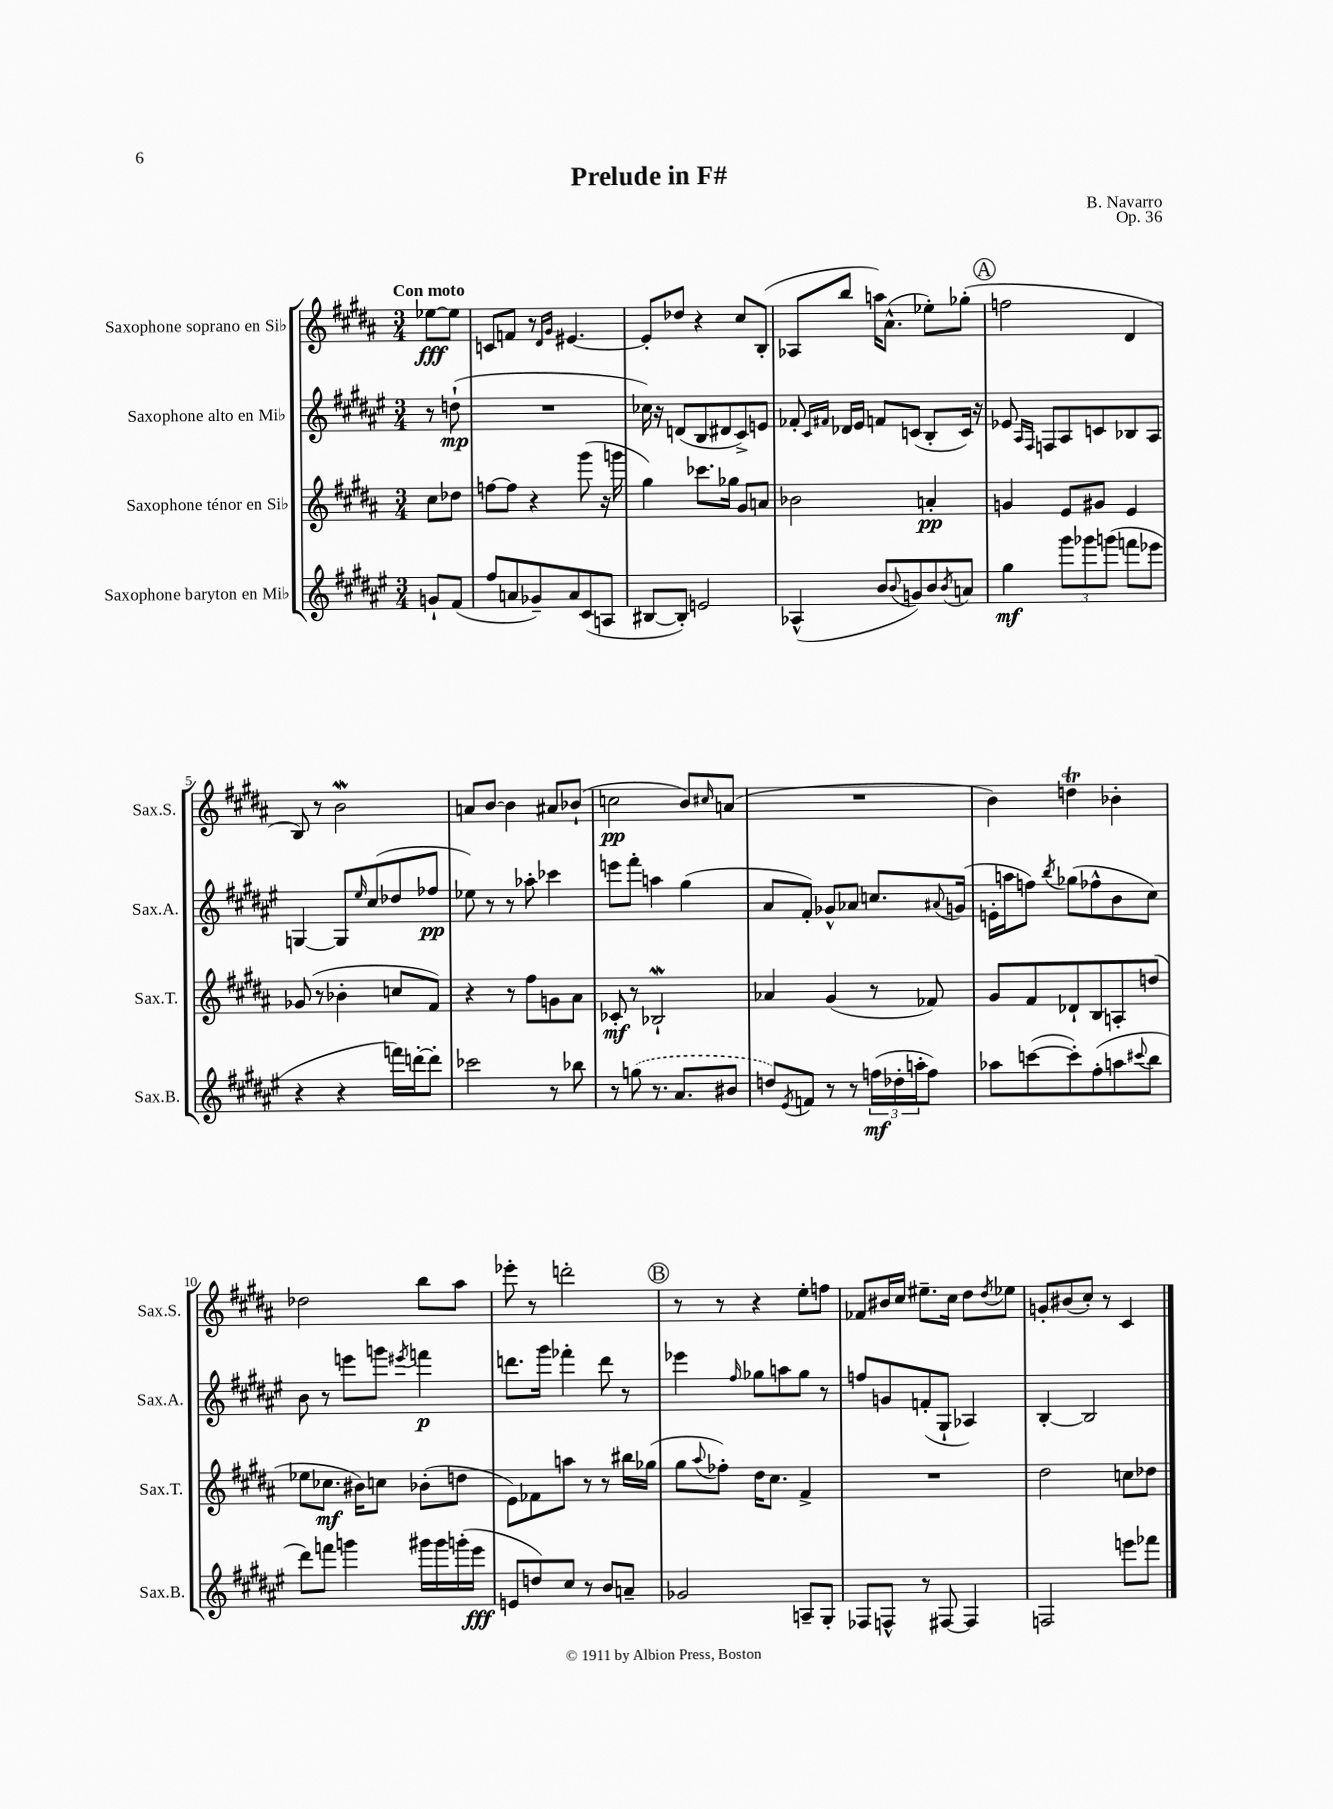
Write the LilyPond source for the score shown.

\header { title = "Prelude in F#" composer = "B. Navarro" opus = "Op. 36" }
<<
\new StaffGroup <<
\new Staff = "s0" \with { instrumentName = "Saxophone soprano en Sib" shortInstrumentName = "Sax.S." } {
    \clef treble \key b \major \numericTimeSignature \time 3/4 \partial 4 \tempo "Con moto"
    ees''8~\fff ees''8 |
    c'8 f'8 r8 \grace { dis'16 gis'16 } eis'4.~ |
    eis'8-. des''8 r4 cis''8 b8-.( |
    aes8 b''8 a''16) ais'8.-^( ees''8-.) ges''8-.( |
    \mark \markup { \circle "A" } f''2 dis'4 |
    b8) r8 b'2\mordent |
    a'8 b'8~ b'4 ais'8 bes'8-!( |
    c''2\pp b'8) \grace { cis''16 } a'8( |
    R2. |
    b'4) d''4\trill bes'4-. |
    des''2 b''8 ais''8 |
    ees'''8-. r8 d'''2-. |
    \mark \markup { \circle "B" } r8 r8 r4 e''8-. f''8 |
    fes'8 bis'16 cis''16 eis''8.-- cis''16 dis''8 \acciaccatura { dis''8 } ees''8 |
    g'8-. bis'8( cis''8-.) r8 cis'4 \bar "|." |
}
\new Staff = "s1" \with { instrumentName = "Saxophone alto en Mib" shortInstrumentName = "Sax.A." } {
    \clef treble \key fis \major \numericTimeSignature \time 3/4 \partial 4
    r8 d''8-!\mp( |
    R2. |
    ces''16) r16 d'8( b8 dis'8 cis'8->) e'8 |
    fes'8-. \grace { cis'16 fis'16 } des'16 eis'16 f'8 c'8( b8-. c'16) r16 |
    \mark \markup { \circle "A" } ees'8 \grace { ais16 fis16 } f8 ais8 c'8 bes8 ais8 |
    g4~ g8 \grace { eis''16 } cis''8( des''8 fes''8\pp |
    ees''8) r8 r8 aes''8-. ces'''4 |
    e'''8 fis'''8-. a''4 gis''4( |
    ais'8 fis'8-.) ges'8-^ aes'8 c''8. \appoggiatura { ais'8 } g'16( |
    e'16-. a''16 f''8) \acciaccatura { b''8 } ges''8( fes''8-^ b'8 cis''8) |
    b'8 r8 e'''8 g'''8 \acciaccatura { eis'''8 } f'''4\p |
    d'''8. gis'''16 fes'''4-. d'''8 r8 |
    \mark \markup { \circle "B" } ees'''4 \grace { fis''16 } ges''8 a''8 ges''8 r8 |
    f''8 g'8 f'8-.( gis8-! aes4) |
    b4~-. b2 \bar "|." |
}
\new Staff = "s2" \with { instrumentName = "Saxophone ténor en Sib" shortInstrumentName = "Sax.T." } {
    \clef treble \key b \major \numericTimeSignature \time 3/4 \partial 4
    cis''8 des''8 |
    f''8~ f''8 r4 gis'''8( r16 g'''16 |
    gis''4) ces'''8. ges''16 gis'8 a'8 |
    bes'2 a'4-.\pp |
    \mark \markup { \circle "A" } g'4 e'8 gis'8 e'4 |
    ges'8( r8 bes'4-. c''8 fis'8) |
    r4 r8 fis''8 g'8 ais'8 |
    ces'8-.\mf r8 bes2-!\mordent |
    aes'4 gis'4( r8 fes'8) |
    gis'8 fis'8 des'8-! b8 a8-. d''8( |
    ees''8 ces''8.\mf bis'16) c''8 bes'8-.( d''8 |
    e'8) fes'8 a''8 r8 r8 bis''16 ges''16( |
    \mark \markup { \circle "B" } gis''8 \appoggiatura { ais''8 } fes''8-.) dis''16 cis''8. fis'4-> |
    R2. |
    dis''2 c''8 des''8 \bar "|." |
}
\new Staff = "s3" \with { instrumentName = "Saxophone baryton en Mib" shortInstrumentName = "Sax.B." } {
    \clef treble \key fis \major \numericTimeSignature \time 3/4 \partial 4
    g'8-! fis'8( |
    fis''8 a'8 ges'8--) a'8 cis'8( a8 |
    bis8~ bis8-.) e'2 |
    aes4-^( b'8 \appoggiatura { b'8 } g'8) b'8 \acciaccatura { b'8 } a'8 |
    \mark \markup { \circle "A" } gis''4\mf \tuplet 3/2 { gis'''8 ges'''8 g'''8( } f'''8 ees'''8 |
    r4 r4 f'''16) d'''16~-. d'''8-. |
    ces'''2 r8 bes''8 |
    r8 \once \slurDashed g''8( r8. ais'8. bis'8 |
    d''8) \acciaccatura { eis'8 } f'8 r8 r8 \tuplet 3/2 { f''16\mf( des''16-. a''16-. } f''8) |
    aes''8 c'''8~( c'''8-.) fis''8-.( a''8 \appoggiatura { cis'''8 } b''8 |
    dis'''8) f'''8 g'''4 gis'''16 gis'''16 g'''16-.( eis'''16\fff |
    e'8 d''8) cis''8 r8 b'8 a'8-- |
    \mark \markup { \circle "B" } ges'2 a8-- gis8-. |
    fes8 f8-^ r8 fis8~ fis4 |
    f2 e'''8 fes'''8 \bar "|." |
}
>>
>>
